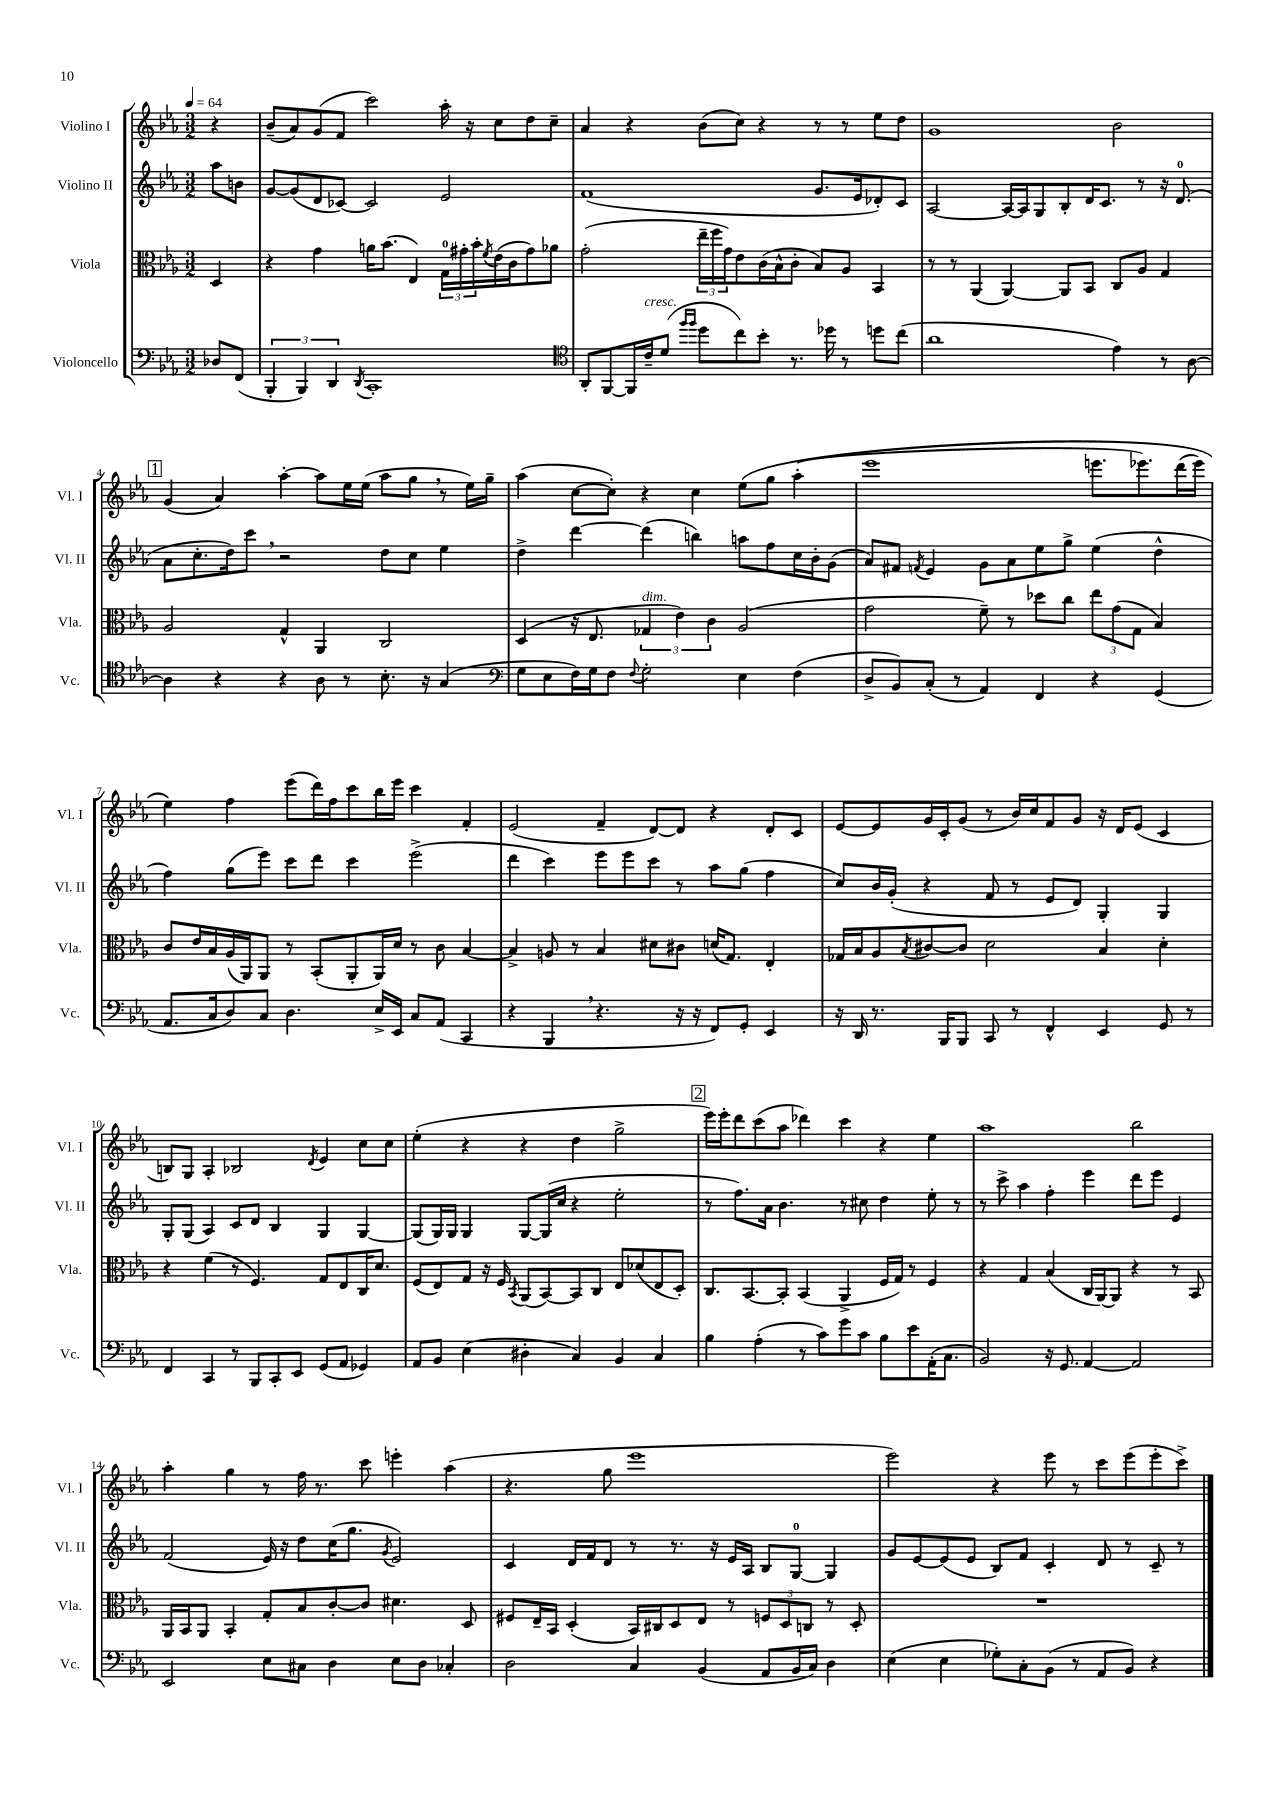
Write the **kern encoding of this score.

**kern	**kern	**kern	**kern
*part4	*part3	*part2	*part1
*staff4	*staff3	*staff2	*staff1
*I"Violoncello	*I"Viola	*I"Violino II	*I"Violino I
*I'Vc.	*I'Vla.	*I'Vl. II	*I'Vl. I
*clefF4	*clefC3	*clefG2	*clefG2
*k[b-e-a-]	*k[b-e-a-]	*k[b-e-a-]	*k[b-e-a-]
*M3/2	*M3/2	*M3/2	*M3/2
*MM64	*MM64	*MM64	*MM64
=	=	=	=
8D-X/L	4D/	8aa-\L	4r
(8FF/J	.	8bn\J	.
=1	=1	=1	=1
6BBB-'/	4r	[8g/L	(8b-~/L
.	.	(8g/]	8a-/)
6BBB-/)	.	.	.
.	4g\	8d/	(8g/
6DD/	.	.	.
.	.	[8c-X/J)	8f/J
8qDD/	.	.	.
1CC'	16an\KL	2c-/]	2ccc\)
.	(8.b-\J	.	.
.	4E-/)	.	.
.	24G\LL	2e-/	16aa-'\
.	24g#X'\	.	.
.	.	.	16r
.	24b-'\	.	.
.	8qf/	.	.
.	(16e-\	.	8cc\L
.	16c\J	.	.
.	8g#\)	.	8dd\
.	8a-X\J	.	8cc~\J
=2	=2	=2	=2
*clefC4	*	*	*
8AA-'/L	(2g'\	(1f	4a-/
[8FF/	.	.	.
16FF/L]	.	.	4r
!LO:TX:a:i:t=cresc.	!	!	!
16c~/J	.	.	.
(8d/J	.	.	.
16qqff/LL	.	.	.
16qqff/JJ	.	.	.
8dd\L	24ee-~\LL	.	(8b-\L
.	24ff\	.	.
.	24g\J)	.	.
8cc\)	8e-\	.	8cc\J)
8b-'\J	(16c\L	.	4r
.	16B-^^\J	.	.
8.r	8c'\J	.	.
.	8B-/L)	8.g/L	8r
16dd-X\	.	.	.
8r	8A-/J	.	8r
.	.	16e-/k	.
8ddn\L	4BB-/	8d-X'/)	8ee-\L
(8cc\J	.	8c/J	8dd\J
=3	=3	=3	=3
1a-	8r	[2A-/	1g
.	8r	.	.
.	(4AA-/	.	.
.	[4AA-/)	16A-/LL_	.
.	.	16A-/J]	.
.	.	8G/	.
.	8AA-/L]	8B-'/	.
.	8BB-/J	16d/K	.
.	.	8.c/J	.
4e-\)	8C/L	.	2b-\
.	8A-/J	8r	.
8r	4G/	16r	.
.	.	(8.d/	.
[8A-\	.	.	.
!!LO:LB:g=z
!!LO:REH:place=s1:t=1
=4	=4	=4	=4
4A-\]	2A-/	8a-\L	(4g/
.	.	8.cc'\	.
4r	.	.	4a-/)
.	.	16dd\k)	.
.	.	8ccc,\J	.
4r	4G^^/	2r	[4aa-'\
8A-\	4AA-/	.	8aa-\L]
8r	.	.	16ee-\L
.	.	.	(16ee-\JJ
8.B-'\	2C/	8dd\L	8aa-\L
.	.	8cc\J	8gg,\J
16r	.	.	.
(4G/	.	4ee-\	8r
.	.	.	16ee-\LL)
.	.	.	16gg~\JJ
=5	=5	=5	=5
*clefF4	*	*	*
8G\L	(4D/	4dd^\	(4aa-\
8E-\	.	.	.
16F\L)	16r	[4ddd\	[8cc\L
16G\J	8.E-/	.	.
8F\J	.	.	8cc'\J])
8qqF/	.	.	.
!	!LO:TX:a:i:t=dim.	!	!
2G'\	6G-X/	(4ddd\]	4r
.	6e-\)	.	.
.	.	4bbn\)	4cc\
.	6c\	.	.
4E-\	(2A-/	8aan\L	(8ee-\L
.	.	8ff\	8gg\J
(4F\	.	16cc\L	(4aa-'\
.	.	16b-'\J	.
.	.	(8g\J	.
=6	=6	=6	=6
8D^/L	2g\	8a-/L)	1eee-
8BB-/)	.	8f#X/J	.
.	.	8qfn/	.
(8C'/J	.	4e-/	.
8r	.	.	.
4AA-/)	8f~\)	8g\L	.
.	8r	8a-\	.
4FF/	8dd-X\L	8ee-\	.
.	8cc\J	8gg^\J	.
4r	12ee-\L	(4ee-\	8.eeen\L
.	(12g\	.	.
.	12G\J	.	.
.	.	.	8.eee-X\)
(4GG/	4B-/)	4dd^^\	.
.	.	.	(16ddd\L
.	.	.	16eee-\JJ)
!!LO:LB:g=z
=7	=7	=7	=7
8.AA-/L	8c/L	4ff\)	4ee-\)
.	16e-/L	.	.
16C/k	16B-/	.	.
8D/)	(16A-/	(8gg\L	4ff\
.	16AA-/J)	.	.
8C/J	8AA-/J	8eee-\J)	.
4.D\	8r	8ccc\L	(8eee-\L
.	(8BB-'/L	8ddd\J	16ddd\L)
.	.	.	16ff\J
.	8AA-'/	4ccc\	8ccc\
16E-^/LL	16AA-/L)	.	16bb-\L
16EE-/JJ	16d/JJ	.	16eee-\JJ
8C/L	8r	(2eee-^\	4ccc\
(8AA-/J	8c\	.	.
4CC/	[4B-/	.	4f'/
=8	=8	=8	=8
4r	4B-^/]	4ddd\	(2e-/
4BBB-,/	8An/	4ccc\)	.
.	8r	.	.
4.r	4B-/	8eee-\L	4f~/
.	.	8eee-\	.
.	8d#X\L	8ccc\J	[8d/L)
16r	8c#X\J	8r	8d/J]
16r	.	.	.
8FF/L)	(16dn/KL	8aa-\L	4r
.	8.G/J)	.	.
8GG'/J	.	(8gg\J	.
4EE-/	4E-'/	4ff\	8d'/L
.	.	.	8c/J
=9	=9	=9	=9
16r	16G-X/LL	8cc/L)	[8e-/L
16DD/	16B-/J	.	.
8.r	8A-/	16b-/L	8e-/]
.	.	(16g'/JJ	.
.	8qB-/	.	.
.	[8c#X/	4r	16g/L
16BBB-/KL	.	.	16c'/J
8BBB-/J	8c#/J]	.	(8g/J
8CC/	2d\	8f/	8r
8r	.	8r	16b-/LL)
.	.	.	16cc/J
4FF^^/	.	8e-/L	8f/
.	.	8d/J)	8g/J
4EE-/	4B-/	4G'/	16r
.	.	.	16d/KL
.	.	.	(8e-/J
8GG/	4d'\	4G/	4c/
8r	.	.	.
!!LO:LB:g=z
=10	=10	=10	=10
4FF/	4r	8G'/L	8Bn/L)
.	.	(8G/J	8G/J
4CC/	(4f\	4A-/)	4A-'/
8r	8r	8c/L	2B-X/
8BBB-/L	4.F/)	8d/J	.
8CC'/	.	4B-/	.
8EE-/J	.	.	.
.	.	.	8qd/
(8GG/L	8G/L	4G/	4e-/
8AA-/J	8E-/	.	.
4GG-X/)	16C/K	[4G/	8cc\L
.	8.d/J	.	.
.	.	.	8cc\J
=11	=11	=11	=11
8AA-/L	(8F/L	(8G/L]	(4ee-'\
8BB-/J	8E-/)	16G/L)	.
.	.	16G/JJ	.
(4E-\	8G/J	4G/	4r
.	16r	.	.
.	16F/	.	.
.	8qBB-/	.	.
4D#X'\	(8AA-/L	[8G/L	4r
.	[8BB-/)	(16G/L]	.
.	.	16cc/JJ	.
4C/)	8BB-/]	4r	4dd\
.	8C/J	.	.
4BB-/	8E-/L	2ee-'\	2gg^\
.	(8d-X/	.	.
4C/	8E-/	.	.
.	8D'/J)	.	.
!!LO:REH:place=s1:t=2
=12	=12	=12	=12
4B-\	8.C/L	8r	16eee-\LL)
.	.	.	16eee-'\J
.	.	8.ff\L)	8ddd\
.	[8.BB-/	.	.
(4A-'\	.	.	(8ccc\
.	.	16a-\Jk	.
.	8BB-'/J]	4.b-\	8aa-\J
8r	(4BB-/	.	4ddd-X\)
8c\L)	.	.	.
8g\	4AA-^/	8r	4ccc\
8c\J	.	8cc#X\	.
8B-\L	16F/LL	4dd\	4r
.	16G/JJ)	.	.
8e-\	8r	.	.
(16AA-'\K	4F/	8ee-'\	4ee-\
8.C\J	.	.	.
.	.	8r	.
=13	=13	=13	=13
2BB-/)	4r	8r	1aa-
.	.	8ccc^\	.
.	4G/	4aa-\	.
16r	(4B-/	4ff'\	.
8.GG/	.	.	.
[4AA-/	16C/LL	4eee-\	.
.	[16AA-/J)	.	.
.	8AA-/J]	.	.
2AA-/]	4r	8ddd\L	2bb-\
.	.	8eee-\J	.
.	8r	4e-/	.
.	8BB-/	.	.
!!LO:LB:g=z
=14	=14	=14	=14
2EE-/	16AA-/LL	(2f/	4aa-'\
.	16BB-/J	.	.
.	8AA-/J	.	.
.	4BB-'/	.	4gg\
8E-\L	8G'/L	16e-/)	8r
.	.	16r	.
8C#X\J	8B-/	8dd\L	16ff\
.	.	.	8.r
4D\	[8c'/	(16cc\K	.
.	.	8.gg\J	.
.	8c/J]	.	8ccc\
.	.	8qg/	.
8E-\L	4.d#X\	2e-/)	4eeen'\
8D\J	.	.	.
4C-X'/	.	.	(4aa-\
.	8D/	.	.
=15	=15	=15	=15
2D\	8F#X/L	4c/	4.r
.	16E-~/L	.	.
.	16BB-/JJ	.	.
.	(4D'/	16d/LL	.
.	.	16f/J	.
.	.	8d/J	8gg\
4C/	16BB-/LL)	8r	1eee-
.	16C#X/J	.	.
.	8D/	8.r	.
(4BB-/	8E-/J	.	.
.	.	16r	.
.	8r	16e-/LL	.
.	.	16A-/JJ	.
8AA-/L	12Fn/L	8B-/L	.
.	12D/	.	.
16BB-/L	.	[8G/J	.
.	12Cn/J	.	.
16C/JJ)	.	.	.
4D\	8r	4G/]	.
.	8D'/	.	.
=16	=16	=16	=16
(4E-\	1.r	8g/L	2eee-\)
.	.	[8e-/	.
4E-\	.	(8e-/]	.
.	.	8e-/J	.
8G-X'\L)	.	8B-/L)	4r
8C'\	.	8f/J	.
(8BB-\J	.	4c'/	8eee-\
8r	.	.	8r
8AA-/L	.	8d/	8ccc\L
8BB-/J)	.	8r	(8eee-\
4r	.	8c~/	8eee-'\
.	.	8r	8ccc^\J)
==	==	==	==
*-	*-	*-	*-
